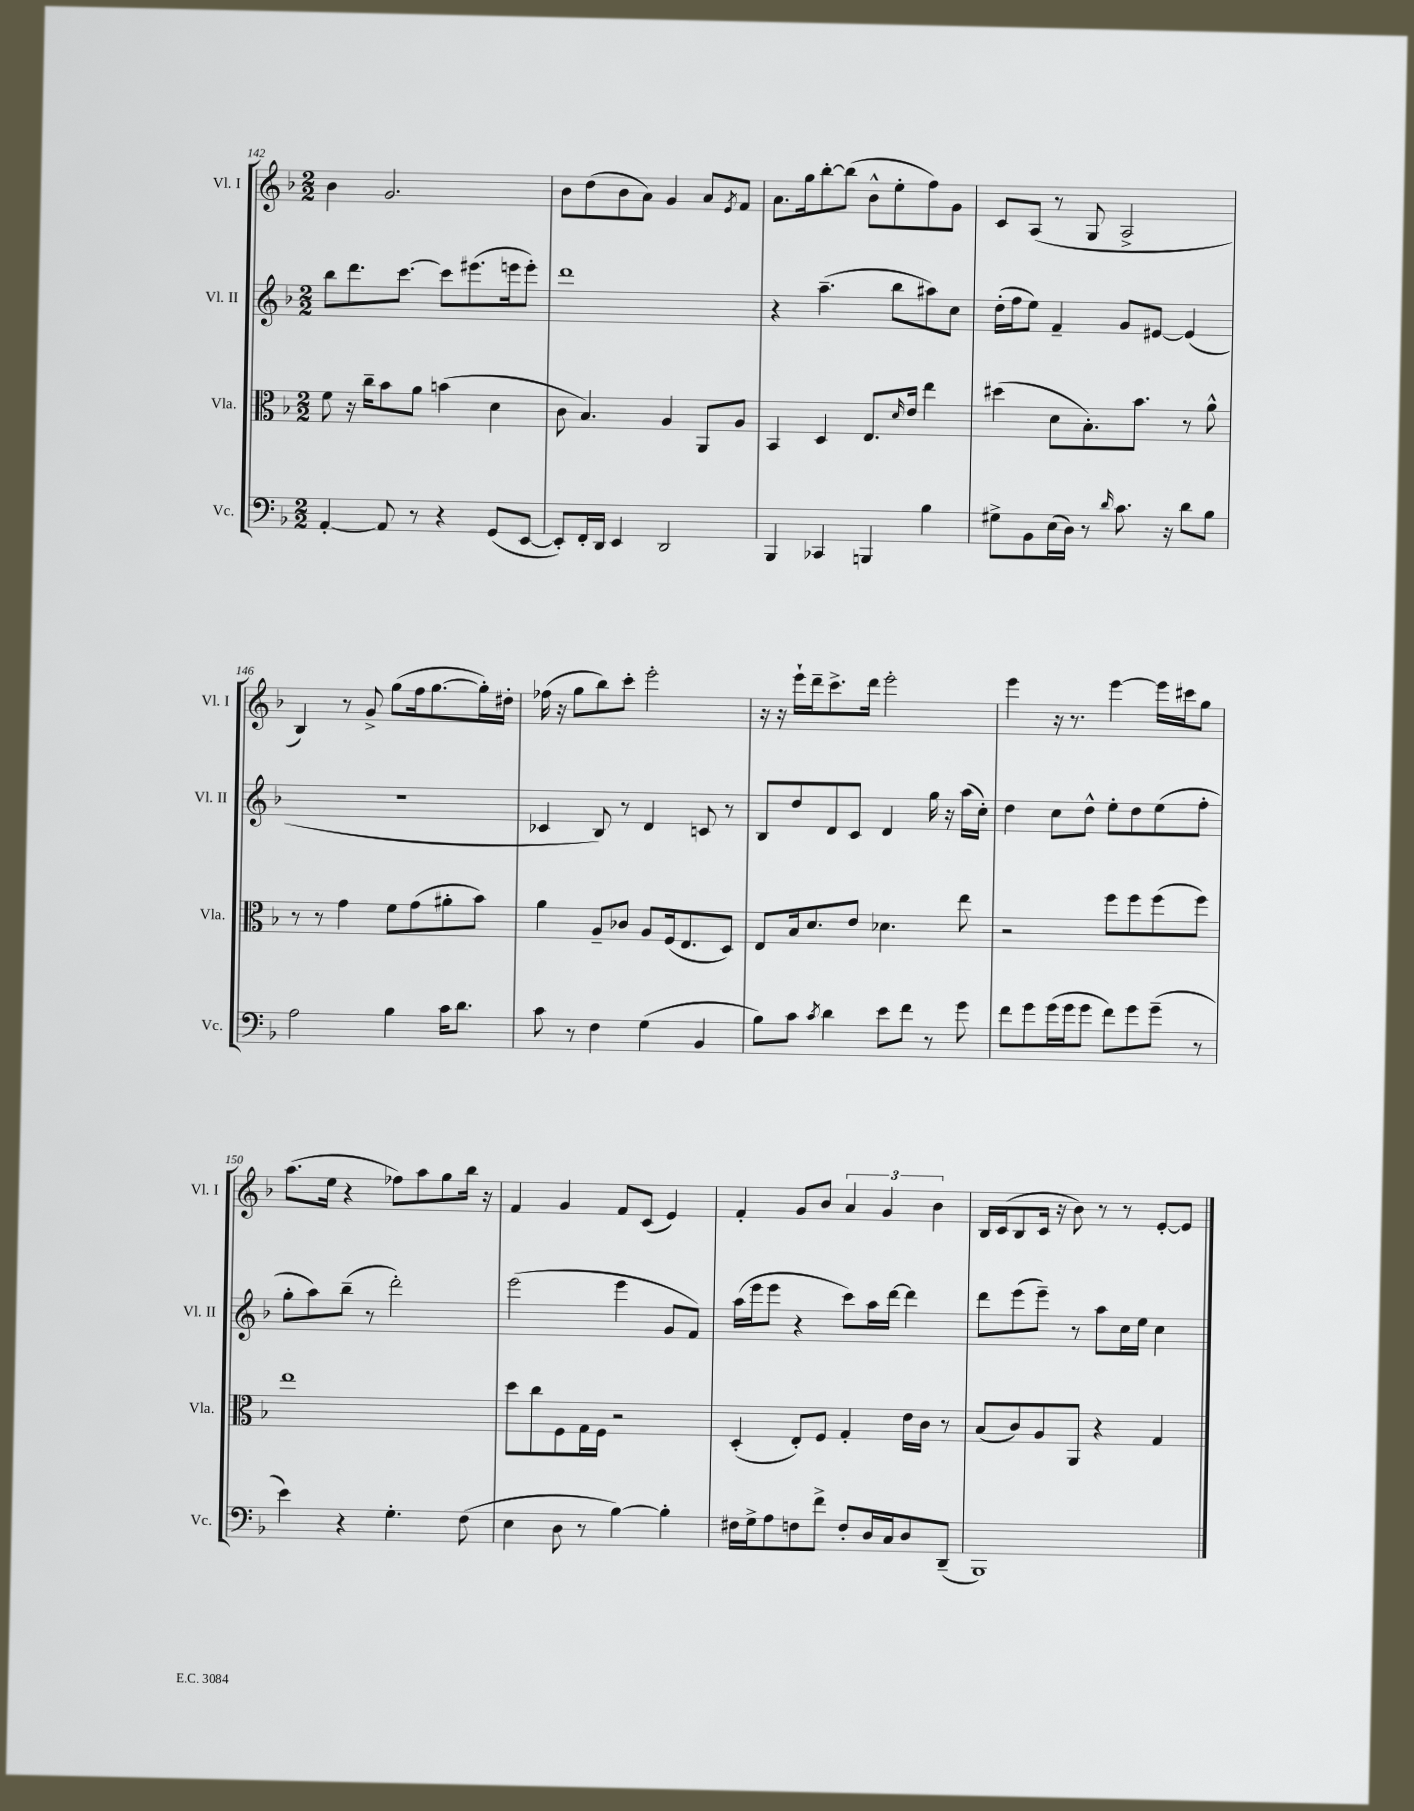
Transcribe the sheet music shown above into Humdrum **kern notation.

**kern	**kern	**kern	**kern
*part4	*part3	*part2	*part1
*staff4	*staff3	*staff2	*staff1
*I"Vc.	*I"Vla.	*I"Vl. II	*I"Vl. I
*I'Vc.	*I'Vla.	*I'Vl. II	*I'Vl. I
*clefF4	*clefC3	*clefG2	*clefG2
*k[b-]	*k[b-]	*k[b-]	*k[b-]
*M2/2	*M2/2	*M2/2	*M2/2
=142	=142	=142	=142
[4AA'/	8f\	8bb-\L	4b-\
.	16r	8.ddd\	.
.	16cc~\KL	.	.
8AA/]	8b-\	.	2.g/
.	.	[8.ccc\J	.
8r	8a\J	.	.
4r	(4bn\	8ccc\L]	.
.	.	(8.eee#X\	.
(8GG/L	4d\	.	.
.	.	16eeen\k	.
[8EE/J	.	8eee'\J)	.
=143	=143	=143	=143
8EE'/L])	8c\	1ddd	8b-\L
16FF'/L	4.B-/)	.	(8dd\
16DD/JJ	.	.	.
4EE/	.	.	8b-\
.	.	.	8a\J)
2DD/	4A/	.	4g/
.	8AA/L	.	8a/L
.	.	.	8qe/
.	8A/J	.	8f/J
=144	=144	=144	=144
4BBB-/	4BB-/	4r	8.a\L
.	.	.	16gg\k
4CC-X/	4D/	(4.aa~\	[8bb-'\
.	.	.	(8bb-\J]
4BBBn/	8.E/L	.	8b-^^\L
.	.	8bb-\L	8ee'\
.	16qqd/	.	.
.	16e/Jk	.	.
4B-\	4ee\	8aa#X\)	8ff\)
.	.	8cc\J	8g\J
=145	=145	=145	=145
8G#X^\L	(4dd#X\	(16dd'\LL	8c/L
.	.	16ff\J	.
8BB-\	.	8ee\J)	(8A/J
(16E\L	8d\L	4f~/	8r
16D\JJ)	.	.	.
8r	8.B-'\)	.	8G/
16qqd/	.	.	.
8.c\	.	8g/L	2A^/
.	8.b-\J	.	.
.	.	[8e#X/J	.
16r	.	.	.
8d\L	8r	(4e#/]	.
8B-\J	8a^^\	.	.
!!LO:LB:g=z
=146	=146	=146	=146
2A\	8r	1r	4B-/)
.	8r	.	.
.	4g\	.	8r
.	.	.	8g^/
4B-\	8f\L	.	(8gg\L
.	(8g\	.	16ff\k
.	.	.	[8.gg\
16c\KL	8a#X'\	.	.
8.d\J	.	.	.
.	8b-\J)	.	16gg'\L])
.	.	.	16dd#X'\JJ
=147	=147	=147	=147
8c\	4a\	4c-X/	(16ff-X\
.	.	.	16r
8r	.	.	8gg\L
4F\	8A~/L	8B-/)	8bb-\)
.	8c-X/J	8r	8ccc'\J
(4G\	8A/L	4d/	2eee'\
.	(16F/k	.	.
.	8.E/	.	.
4BB-/	.	8cn/	.
.	8D/J)	8r	.
=148	=148	=148	=148
8B-\L)	8E/L	8B-/L	16r
.	.	.	16r
8c\J	16B-/k	8dd/	16eee`\LL
.	8.d/	.	16ddd~\J
8qc/	.	.	.
4d\	.	8d/	8.ccc^\
.	8e/J	8c/J	.
.	.	.	16ddd\Jk
8e\L	4.d-X\	4d/	2eee'\
8f\J	.	.	.
8r	.	16gg\	.
.	.	16r	.
8g\	8ee\	(16aa\LL	.
.	.	16cc'\JJ)	.
=149	=149	=149	=149
8f\L	2r	4dd\	4eee\
8g\	.	.	.
(16g\L	.	8cc\L	16r
16g\J	.	.	8.r
8g\J	.	8dd^^\J	.
8f\L)	8ff\L	8ee'\L	[4eee\
8g\	8ff\	8dd\	.
(8g~\J	(8ff\	(8ee\	16eee\LL]
.	.	.	16ccc#X\J
8r	8ff\J)	8ff'\J	8gg\J
!!LO:LB:g=z
=150	=150	=150	=150
4e\)	1ee	8gg'\L	(8.aa\L
.	.	8aa\)	.
.	.	.	16ee\Jk
4r	.	(8bb-~\J	4r
.	.	8r	.
4.G'\	.	2ddd'\)	8ff-X\L)
.	.	.	8aa\
.	.	.	8gg\
(8F\	.	.	16bb-\Jk
.	.	.	16r
=151	=151	=151	=151
4E\	8dd\L	(2eee\	4f/
.	8cc\	.	.
8D\	8F\	.	4g/
8r	16G\L	.	.
.	16F\JJ	.	.
[4B-\)	2r	4eee\	8f/L
.	.	.	(8c/J
4B-'\]	.	8g/L	4e/)
.	.	8f/J)	.
=152	=152	=152	=152
16F#X\LL	(4D'/	(16aa\LL	4f'/
16G^\J	.	16eee\J	.
8A\	.	8eee\J	.
8Fn\	8E'/L)	4r	8g/L
8f^\J	8F/J	.	8b-/J
8F'/L	4G'/	8ccc\L)	6a/
16D/L	.	16aa\L	.
.	.	.	6g/
16C/J	.	[16ddd\JJ	.
8D/	16e\LL	4ddd\]	.
.	16c\JJ	.	.
.	.	.	6b-\
(8DD~/J	8r	.	.
=153	=153	=153	=153
1BBB-)	(8B-/L	8ddd\L	16B-/LL
.	.	.	(16c/J
.	8c/)	(8eee\	8B-/
.	8A/	8eee~\J)	16c/Jk
.	.	.	16r
.	8AA/J	8r	8b-\)
.	4r	8aa\L	8r
.	.	16cc\L	8r
.	.	16ee\JJ	.
.	4G/	4cc\	[8e'/L
.	.	.	8e/J]
==	==	==	==
*-	*-	*-	*-
